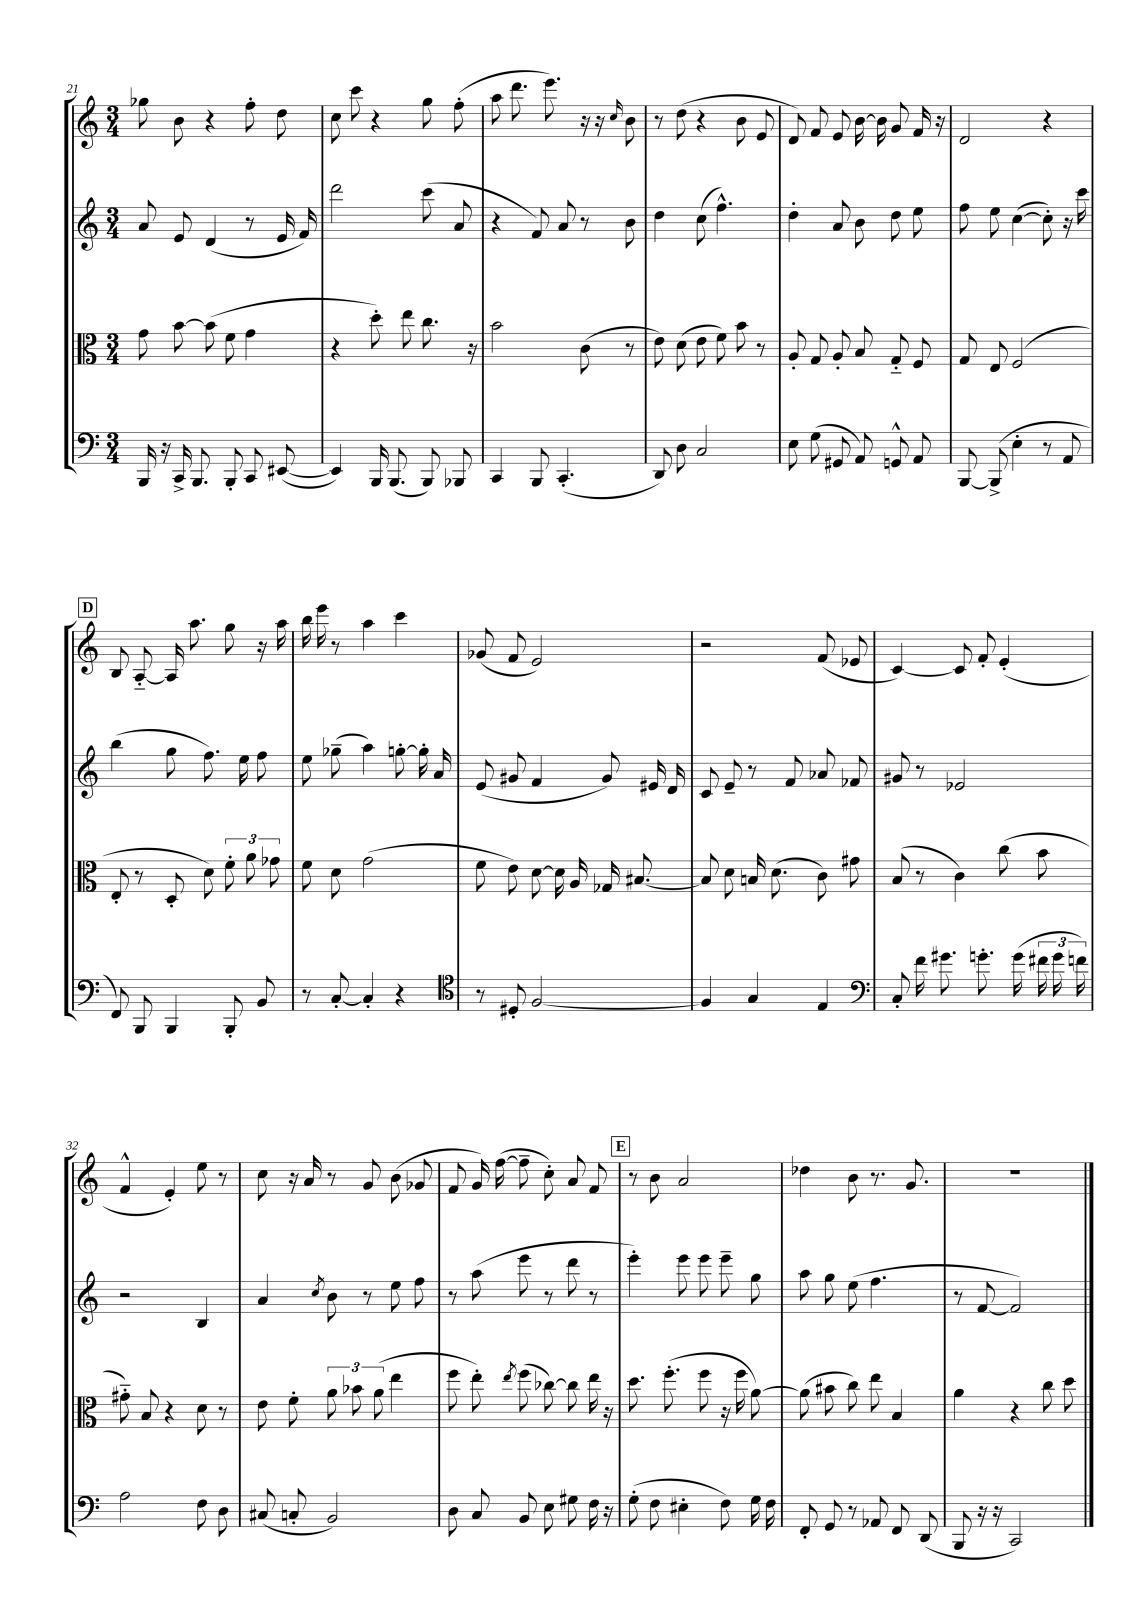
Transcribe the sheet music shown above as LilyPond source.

<<
\new StaffGroup <<
\new Staff = "s0" {
    \clef treble \key c \major \numericTimeSignature \time 3/4
    \autoBeamOff ges''8 b'8 r4 f''8-. d''8 |
    c''8 c'''8 r4 g''8 f''8-.( |
    a''8 d'''8. e'''8.) r16 r16 \grace { c''16 } b'8 |
    r8 d''8( r4 b'8 e'8 |
    d'8) f'8 e'8 b'16~ b'16 g'8 f'16 r16 |
    d'2 r4 |
    \mark \markup { \box "D" } b8 a8~-_ a16 a''8. g''8 r16 a''16 |
    b''16 e'''16 r8 a''4 c'''4 |
    ges'8( f'8 e'2) |
    r2 f'8( ees'8 |
    c'4~) c'8 f'8-. e'4-.( |
    f'4-^ e'4-.) e''8 r8 |
    c''8 r16 a'16 r8 g'8 b'8( ges'8 |
    f'8 g'16) f''16~( f''8-- c''8-.) a'8 f'8 |
    \mark \markup { \box "E" } r8 b'8 a'2 |
    des''4 b'8 r8. g'8. |
    R2. \bar "|." |
}
\new Staff = "s1" {
    \clef treble \key c \major \numericTimeSignature \time 3/4
    \autoBeamOff a'8 e'8 d'4( r8 e'16 f'16) |
    d'''2 c'''8( a'8 |
    r4 f'8) a'8 r8 b'8 |
    d''4 c''8( f''4.-^) |
    d''4-. a'8 b'8 d''8 e''8 |
    f''8 e''8 c''4~( c''8-.) r16 c'''16 |
    \mark \markup { \box "D" } b''4( g''8 f''8.) e''16 f''8 |
    e''8 ges''8--( a''4) g''8~-. g''16-. a'16 |
    e'8( gis'8 f'4 gis'8) eis'16 d'16 |
    c'8 e'8-- r8 f'8 aes'8 fes'8 |
    gis'8 r8 ees'2 |
    r2 b4 |
    a'4 \acciaccatura { c''8 } b'8 r8 e''8 f''8 |
    r8 a''8( e'''8 r8 d'''8 r8 |
    \mark \markup { \box "E" } e'''4-.) e'''8 e'''8 e'''8-- g''8 |
    a''8 g''8 e''8( f''4. |
    r8 f'8~ f'2) \bar "|." |
}
\new Staff = "s2" {
    \clef alto \key c \major \numericTimeSignature \time 3/4
    \autoBeamOff g'8 b'8~ b'8( f'8 g'4 |
    r4 d''8-.) e''8 c''8. r16 |
    b'2 c'8( r8 |
    e'8) d'8( e'8 f'8) b'8 r8 |
    a8-. g8 a8-. b8 g8-_ f8 |
    g8 e8 f2( |
    \mark \markup { \box "D" } e8-. r8 d8-. d'8) \tuplet 3/2 { f'8-. a'8 ges'8 } |
    f'8 d'8 g'2( |
    f'8 e'8) d'8~ d'16 a16 ges16 bis8.~ |
    bis8 d'8 b16 d'8.( c'8) gis'8 |
    b8( r8 c'4) c''8( b'8 |
    gis'8-_) b8 r4 d'8 r8 |
    e'8 f'8-. \tuplet 3/2 { a'8 bes'8 a'8( } e''4 |
    f''8 e''8-.) \acciaccatura { e''8 } f''8( ces''8~) ces''8 e''16 r16 |
    \mark \markup { \box "E" } d''8. f''8.-.( f''8 r16 f''16 a'8~) |
    a'8( bis'8 c''8) e''8 b4 |
    a'4 r4 c''8 d''8 \bar "|." |
}
\new Staff = "s3" {
    \clef bass \key c \major \numericTimeSignature \time 3/4
    \autoBeamOff b,,16 r16 c,16-> b,,8. b,,8-. c,8 eis,8~( |
    eis,4) b,,16 b,,8.( b,,8) bes,,8 |
    c,4 b,,8 c,4.-.( |
    d,8) d8 c2 |
    e8 g8( gis,8 a,8) g,8-^ a,8 |
    b,,8~ b,,8->( e4-. r8 a,8 |
    \mark \markup { \box "D" } f,8) b,,8 b,,4 b,,8-. b,8 |
    r8 c8~-. c4-. r4 |
    \clef tenor r8 dis8-. f2~ |
    f4 g4 e4 |
    \clef bass c8-. f'16 gis'8. g'8.-. g'16( \tuplet 3/2 { fis'16 g'16 f'16) } |
    a2 f8 d8 |
    cis8( c8-. b,2) |
    d8 c8 b,8 e8 gis8 f16 r16 |
    \mark \markup { \box "E" } g8-.( f8 eis4-. f8) g16 f16 |
    f,8-. g,8 r8 aes,8 f,8 d,8( |
    b,,8 r16 r16 c,2) \bar "|." |
}
>>
>>
\layout { \context { \Score currentBarNumber = #21 } }
